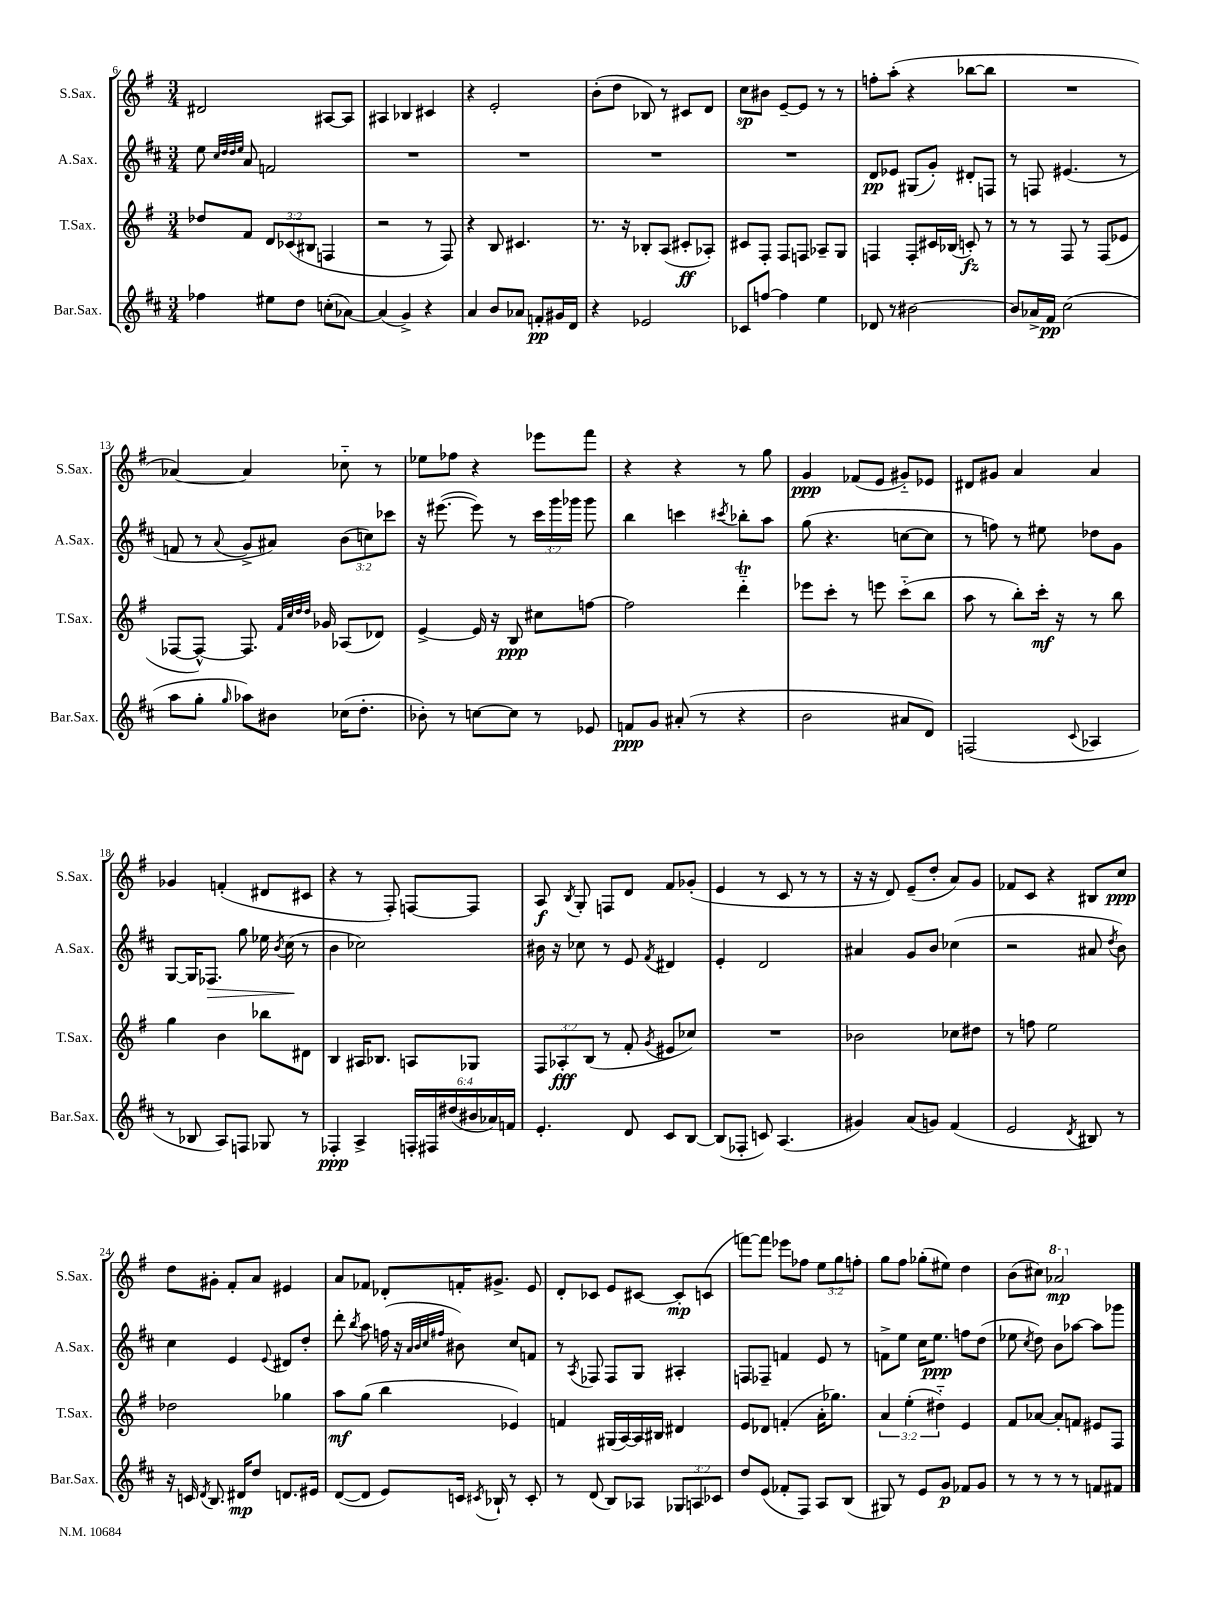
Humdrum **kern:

**kern	**kern	**kern	**kern
*staff4	*staff3	*staff2	*staff1
*clefG2	*clefG2	*clefG2	*clefG2
*k[f#c#]	*k[f#]	*k[f#c#]	*k[f#]
*M3/4	*M3/4	*M3/4	*M3/4
4ff-\	8dd-/L	8ee\	2d#/
.	.	32qqcc#/LLL	.
.	.	32qqdd/	.
.	.	32qqdd/	.
.	.	32qqee/JJJ	.
.	8f#/J	8a/	.
8ee#\L	12d/L	2f/	.
.	(12c-/	.	.
8dd\J	.	.	.
.	12B#/J	.	.
(8cc'\L	4F/	.	[8A#/L
[8a-\J)	.	.	8A#/]J
=	=	=	=
(4a-/]	2r	2.r	4A#/
4g^/)	.	.	4B-/
4r	8r	.	4c#/
.	8F#/)	.	.
=	=	=	=
4a/	4r	2.r	4r
8b/L	8B/	.	2e'/
8a-/J	4.c#/	.	.
8f'/L	.	.	.
16g#/L	.	.	.
16d/JJ	.	.	.
=	=	=	=
4r	8.r	2.r	(8b'\L
.	.	.	8dd\J
.	16r	.	.
2e-/	8B-'/L	.	8B-/)
.	(8A/J	.	8r
.	8c#'/L	.	8c#/L
.	8A-'/J)	.	8d/J
=	=	=	=
8c-/L	8c#/L	2.r	8cc\L
[8ff/J	8F#'/J	.	8b#\J
4ff\]	8F#/L	.	[8e~/L
.	8F/J	.	8e/]J
4ee\	8A-~/L	.	8r
.	8G/J	.	8r
=	=	=	=
8d-/	4F/	8d/L	8ff'\L
8r	.	8e-/J	(8aa'\J
[2b#\	8F'/L	(8G#/L	4r
.	16c#/L	8g'/J)	.
.	(16B-/JJ	.	.
.	8c'/)	8d#'/L	[8bb-\L
.	8r	8F/J	8bb-\]J
=	=	=	=
8b#/]L	8r	8r	2.r
16a-^/L	8r	8F/	.
16f#/JJ	.	.	.
(2cc#\	8F#/	(4.e#/	.
.	8r	.	.
.	(8F#/L	.	.
.	8e-/J	8r	.
=	=	=	=
8aa\L	[8F-/L	8f/	[4a-/)
8gg'\J	8F-^^/_J)	8r	.
16qqgg/	.	8qqa/	.
8aa-\L)	8.F-/]	8g^/L	4a-/]
8b#\J	.	8a#/J)	.
.	32qqf#/LLL	.	.
.	32qqcc/	.	.
.	32qqdd/	.	.
.	32qqdd/JJJ	.	.
.	16g-/	.	.
(16cc-\LK	(8A-/L	(12b\L	8cc-'~\
8.dd'\J	.	.	.
.	.	12cc\)	.
.	8d-/J)	.	8r
.	.	12ccc-\J	.
=	=	=	=
8b-'\)	[4e^/	16r	8ee-\L
.	.	([8.eee#\	.
8r	.	.	8ff-\J
[8cc\L	16e/]	8eee#\])	4r
.	16r	.	.
8cc\]J	8B/	8r	.
8r	8cc#\L	24ccc#\LL	8eee-\L
.	.	24ggg\	.
.	.	24ggg-\JJ	.
8e-/	[8ff\J	8ggg-\	8fff#\J
=	=	=	=
8f/L	2ff\]	4bb\	4r
8g/J	.	.	.
(8a#'/	.	4ccc\	4r
8r	.	.	.
.	.	8qccc#/	.
4r	4ddd'~\	8bb-'\L	8r
.	.	8aa\J	8gg\
=	=	=	=
2b\	8eee-\L	(8gg\	4g/
.	8ccc'\J	4.r	.
.	8r	.	(8f-/L
.	8eee\	.	8e/J
8a#/L	(8ccc'~\L	[8cc\L	8g#'~/L)
8d/J)	8bb\J	8cc\]J	8e-/J
=	=	=	=
(2F/	8aa\	8r	8d#/L
.	8r	8ff\)	8g#/J
.	8bb'\L)	8r	4a/
.	16ccc'\Jk	8ee#\	.
.	16r	.	.
8qqc#/	.	.	.
4A-/	8r	8dd-\L	4a/
.	8bb\	8g\J	.
=	=	=	=
8r	4gg\	[8G/L	4g-/
8B-/	.	16G/]K	.
.	.	8.F-/J	.
8A/L)	4b\	.	(4f'/
8F/J	.	8gg\	.
8G-/	8bb-\L	16ee-\	8d#/L
.	.	8qb/	.
.	.	(16cc#\	.
8r	8d#\J	8r	8c#/J
=	=	=	=
4F-'/	4B/	4b\	4r
4A^/	16A#/LK	2cc-\)	8r
.	8.B-/J	.	.
.	.	.	8F#'/)
24F'/LL	8A/L	.	[8F/L
24F#/	.	.	.
(24dd#/	.	.	.
24b#/	8G-/J	.	8F/]J
24a-/)	.	.	.
24f/JJ	.	.	.
=	=	=	=
4.e'/	12F#/L	16b#\	8A/
.	.	16r	.
.	12A-'/	.	.
.	.	.	8qB/
.	.	8cc-\	8G'/
.	(12B/J	.	.
.	8r	8r	8F/L
8d/	8f#'/	8e/	8d/J
.	8qg/	8qf#/	.
8c#/L	8e#/L	4d#/	8f#/L
[8B/J	8cc-/J)	.	(8g-'/J
=	=	=	=
(8B/]L	2.r	4e'/	4e/
8F-'/J	.	.	.
8c/)	.	2d/	8r
(4.A/	.	.	8c/
.	.	.	8r
.	.	.	8r
=	=	=	=
4g#/)	2b-\	4a#/	16r
.	.	.	16r
.	.	.	8d/)
(8a/L	.	8g/L	(8e~/L
8g/J)	.	8b/J	8dd'/J
(4f#/	8cc-\L	(4cc-\	8a/L)
.	8dd#\J	.	8g/J
=	=	=	=
2e/	8r	2r	8f-/L
.	8ff\	.	8c/J
.	2ee\	.	4r
8qd/	.	.	.
8B#/)	.	8a#/	8B#/L
.	.	8qdd/	.
8r	.	8b\)	8cc/J
=	=	=	=
16r	2dd-\	4cc#\	8dd\L
16c/	.	.	.
8qd/	.	.	.
8.B/	.	.	8g#'\J
.	.	4e/	8f#'/L
16d#/LK	.	.	.
8dd/J	.	.	8a/J
.	.	8qqe/	.
8.d/L	4gg-\	8d#/L	4e#/
.	.	8dd'/J	.
16e#/Jk	.	.	.
=	=	=	=
([8d/L	8aa\L	8ddd'\	8a/L
.	.	8qbb/	.
8d/]J	(8gg\J	8aa\	8f-/J
8e/L)	4bb\	(16ff\	8d-'/L
.	.	16r	.
.	.	32qqa/LLL	.
.	.	32qqb/	.
.	.	32qqcc#/	.
.	.	32qqff#/JJJ	.
16c/Jk	.	8b#\)	16f'/K
8qc#/	.	.	.
16B-`/	.	.	8.g#^/J
8r	4e-/)	8cc#/L	.
8c#'/	.	8f/J	8e/
=	=	=	=
8r	4f/	8r	8d'/L
.	.	8qA/	.
(8d/	.	8F-/	8c-/J
8B/L)	(16G#/LL	8F-/L	8e/L
.	[16A/)	.	.
8A-/J	16A/]	8G/J	[8c#/J
.	16B#/JJ	.	.
12G-/L	4d#/	4A#'/	8c#'/]L
12A/	.	.	.
.	.	.	(8c/J
12c-/J	.	.	.
=	=	=	=
8dd/L	8e/L	8F/L	[8fff\L)
(8e/J	8d-/J	8F-~/J	8fff\]J
8f-'/L	(4f'/	4f/	8eee-\L
8F#/J)	.	.	8ff-\J
8A/L	16a'\LK	8e/	12ee\L
.	8.gg-\J)	.	.
.	.	.	12gg\
(8B/J	.	8r	.
.	.	.	12ff'\J
=	=	=	=
8G#/)	6a/	8f^\L	8gg\L
8r	.	8ee\J	8ff#\J
.	(6ee'\	.	.
8e/L	.	16cc#\LK	(8gg-'\L
.	.	8.ee\J	.
.	6dd#'~\)	.	.
8g/J	.	.	8ee#\J)
8f-/L	4e/	8ff\L	4dd\
8g/J	.	(8dd\J	.
=	=	=	=
8r	8f#/L	8ee-\	(8b\L
.	.	8qcc#/	.
8r	[8a-/J	8dd\)	8cc#\J)
8r	8a-'/]L	8b\L	2aa-/
8r	8f/J	[8aa-\J	.
8f/L	8e#/L	8aa-\]L	.
8f#/J	8F#/J	8ggg-\J	.
==	==	==	==
*-	*-	*-	*-
